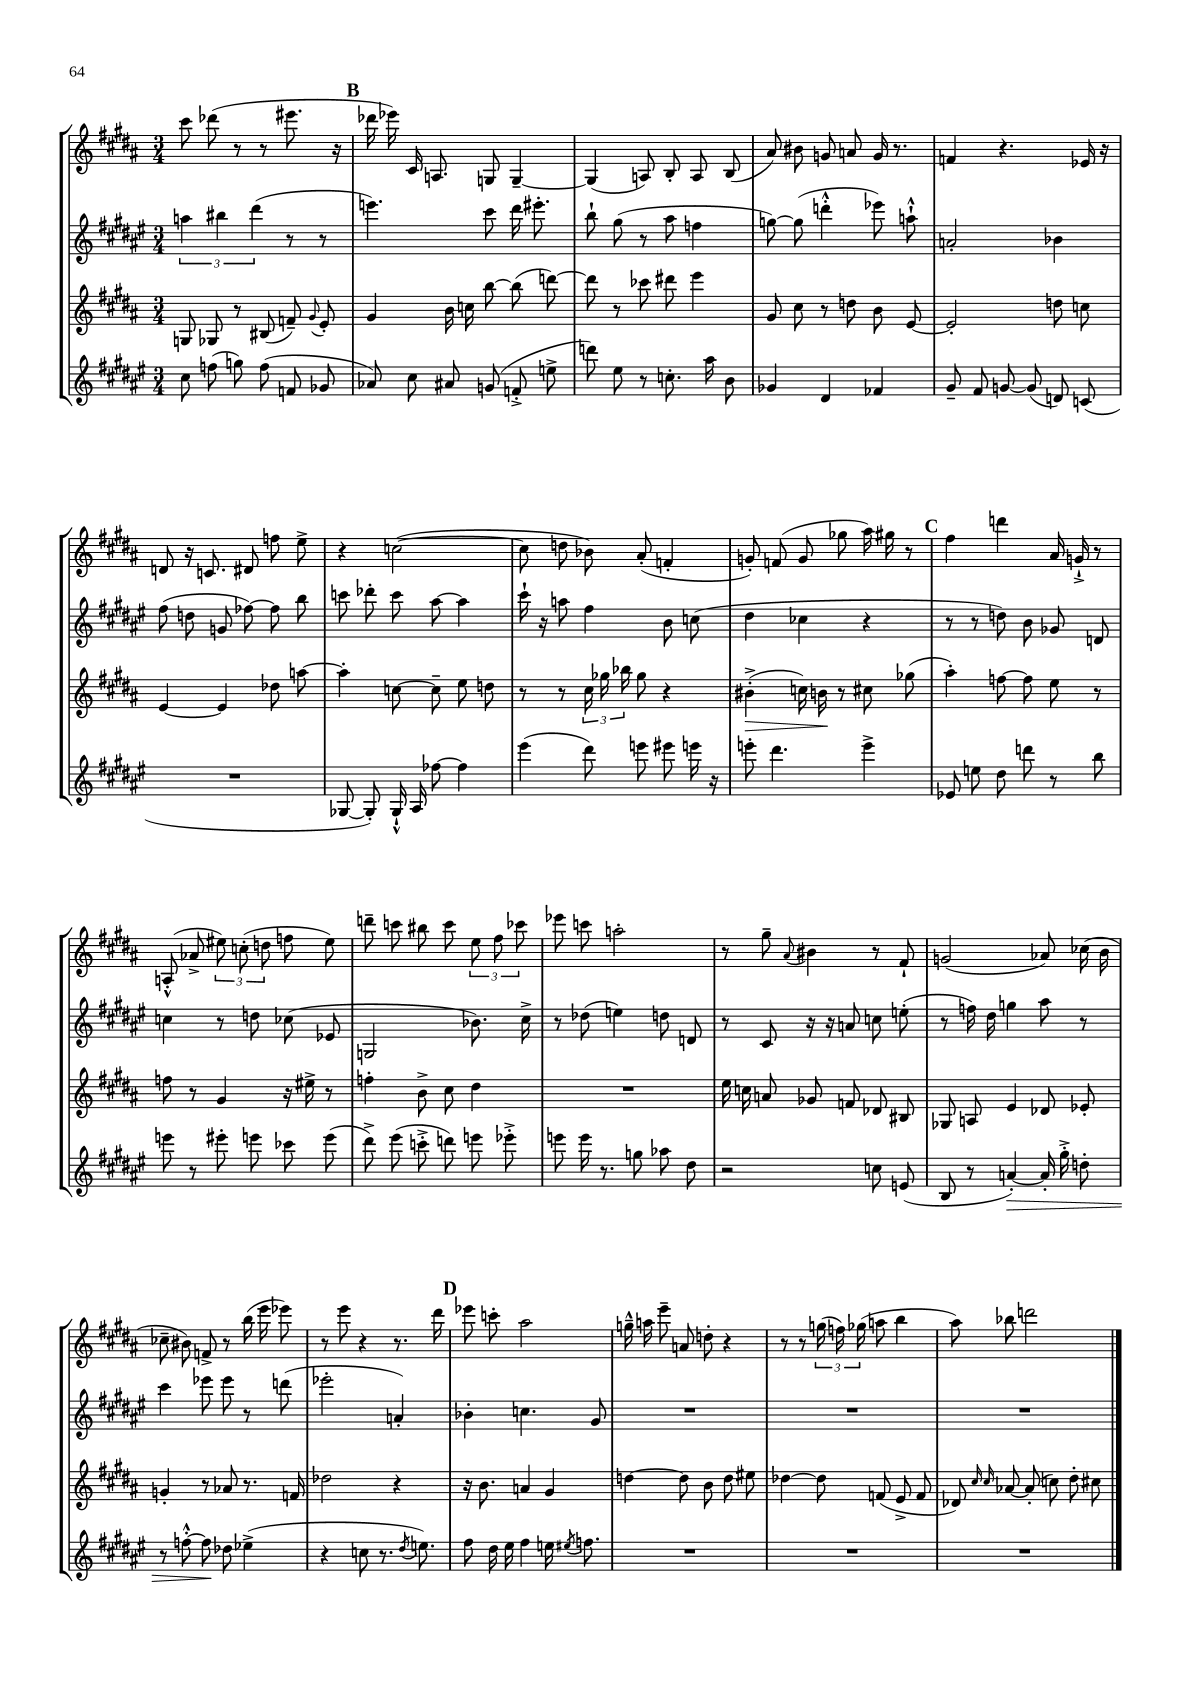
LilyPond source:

<<
\new StaffGroup <<
\new Staff = "s0" {
    \clef treble \key b \major \numericTimeSignature \time 3/4
    \autoBeamOff cis'''8 des'''8( r8 r8 eis'''8. r16 |
    \mark \markup { \bold "B" } des'''16 ees'''16) cis'16 a8. g8 g4~-- |
    g4( a8) b8-. a8 b8( |
    ais'8) bis'8 g'8 a'8 g'16 r8. |
    f'4 r4. ees'16 r16 |
    d'8 r16 c'8. dis'8 f''8 e''8-> |
    r4 c''2~( |
    c''8 d''8 bes'8) ais'8-.( f'4-. |
    g'8-.) f'8( g'8 ges''8 ais''16) gis''16 r8 |
    \mark \markup { \bold "C" } fis''4 d'''4 ais'16 g'16-!-> r8 |
    a8-.-^( aes'8-> \tuplet 3/2 { eis''8) c''8-.( d''8 } f''8 eis''8) |
    d'''8-- c'''8 bis''8 c'''8 \tuplet 3/2 { e''8 fis''8 ces'''8 } |
    ees'''8 c'''8 a''2-. |
    r8 gis''8-- \appoggiatura { ais'8 } bis'4 r8 fis'8-! |
    g'2( aes'8) ces''16( b'16 |
    ces''8-- bis'8) f'8-> r8 b''16( e'''16 ees'''8) |
    r8 e'''8 r4 r8. dis'''16 |
    \mark \markup { \bold "D" } ees'''8 c'''8-. ais''2 |
    g''16---^ a''16 e'''8-- a'8 d''8-. r4 |
    r8 r8 \tuplet 3/2 { g''16( f''16) ges''16( } a''8 b''4 |
    ais''8) bes''8 d'''2 \bar "|." |
}
\new Staff = "s1" {
    \clef treble \key fis \major \numericTimeSignature \time 3/4
    \autoBeamOff \tuplet 3/2 { a''4 bis''4 dis'''4( } r8 r8 |
    \mark \markup { \bold "B" } e'''4.) cis'''8 dis'''16 eis'''8.-. |
    b''8-! gis''8( r8 ais''8 f''4 |
    g''8~) g''8( d'''4-.-^ ees'''8) a''8-!-^ |
    a'2-. bes'4 |
    fis''8( d''8 g'8 fes''8~) fes''8 b''8 |
    c'''8 des'''8-. c'''8 ais''8~ ais''4 |
    cis'''16-! r16 a''8 fis''4 b'8 c''8( |
    dis''4 ces''4 r4 |
    \mark \markup { \bold "C" } r8 r8 d''8) b'8 ges'8 d'8 |
    c''4 r8 d''8 ces''8( ees'8 |
    g2 bes'8.) cis''16-> |
    r8 des''8( e''4) d''8 d'8 |
    r8 cis'8 r16 r16 a'8 c''8 e''8-.( |
    r8 f''16) dis''16 g''4 ais''8 r8 |
    cis'''4 ees'''8 ees'''8 r8 d'''8( |
    ees'''2-. a'4-.) |
    \mark \markup { \bold "D" } bes'4-. c''4. gis'8 |
    R2. |
    R2. |
    R2. \bar "|." |
}
\new Staff = "s2" {
    \clef treble \key b \major \numericTimeSignature \time 3/4
    \autoBeamOff g8 ges8 r8 bis8( f'8--) \appoggiatura { gis'8 } e'8-. |
    \mark \markup { \bold "B" } gis'4 b'16 c''16 b''8~ b''8( d'''8~) |
    d'''8 r8 ces'''8 dis'''8 e'''4 |
    gis'8 cis''8 r8 d''8 b'8 e'8~ |
    e'2-. d''8 c''8 |
    e'4~ e'4 des''8 a''8~ |
    a''4-. c''8~ c''8-- e''8 d''8 |
    r8 r8 \tuplet 3/2 { cis''16 ges''16 bes''16 } ges''8 r4 |
    bis'4-.->\>( c''16) b'16\! r8 cis''8 ges''8( |
    \mark \markup { \bold "C" } ais''4-.) f''8~ f''8 e''8 r8 |
    f''8 r8 gis'4 r16 eis''16-> r8 |
    f''4-. b'8-> cis''8 dis''4 |
    R2. |
    e''16 c''16 a'8 ges'8 f'8 des'8 bis8 |
    ges8 a8 e'4 des'8 ees'8-. |
    g'4-. r8 aes'8 r8. f'16 |
    des''2 r4 |
    \mark \markup { \bold "D" } r16 b'8. a'4 gis'4 |
    d''4~ d''8 b'8 d''8 eis''8 |
    des''4~ des''8 f'8( e'8-> f'8 |
    des'8) \grace { cis''16 cis''16 } aes'8~ aes'8-.( c''8) dis''8-. cis''8 \bar "|." |
}
\new Staff = "s3" {
    \clef treble \key fis \major \numericTimeSignature \time 3/4
    \autoBeamOff cis''8 f''8( g''8) f''8( f'8 ges'8 |
    \mark \markup { \bold "B" } aes'8) cis''8 ais'8 g'8( f'8-.-> e''8-> |
    d'''8) eis''8 r8 c''8.-. ais''16 b'8 |
    ges'4 dis'4 fes'4 |
    gis'8-- fis'8 g'8~ g'8( d'8) c'8( |
    R2. |
    ges8~ ges8-.) ges16-!-^ ais16 fes''8~ fes''4 |
    eis'''4( dis'''8) e'''8 eis'''8 e'''16 r16 |
    e'''8-. dis'''4. e'''4-> |
    \mark \markup { \bold "C" } ees'8 e''8 dis''8 d'''8 r8 b''8 |
    e'''8 r8 eis'''8-. e'''8 ces'''8 e'''8( |
    dis'''8->) eis'''8( c'''8-.-> d'''8) e'''8 ees'''8-.-> |
    e'''8 e'''16 r8. g''8 aes''8 dis''8 |
    r2 c''8 e'8( |
    b8 r8 a'4~-.\>) a'16-. gis''16-.-> d''8-. |
    r8 f''8~-.-^ f''8\! des''8 ees''4->( |
    r4 c''8 r8. \acciaccatura { dis''8 } e''8.) |
    \mark \markup { \bold "D" } fis''8 dis''16 eis''16 fis''4 e''16 \acciaccatura { eis''8 } f''8. |
    R2. |
    R2. |
    R2. \bar "|." |
}
>>
>>
\layout { \context { \Score \remove "Bar_number_engraver" } }
